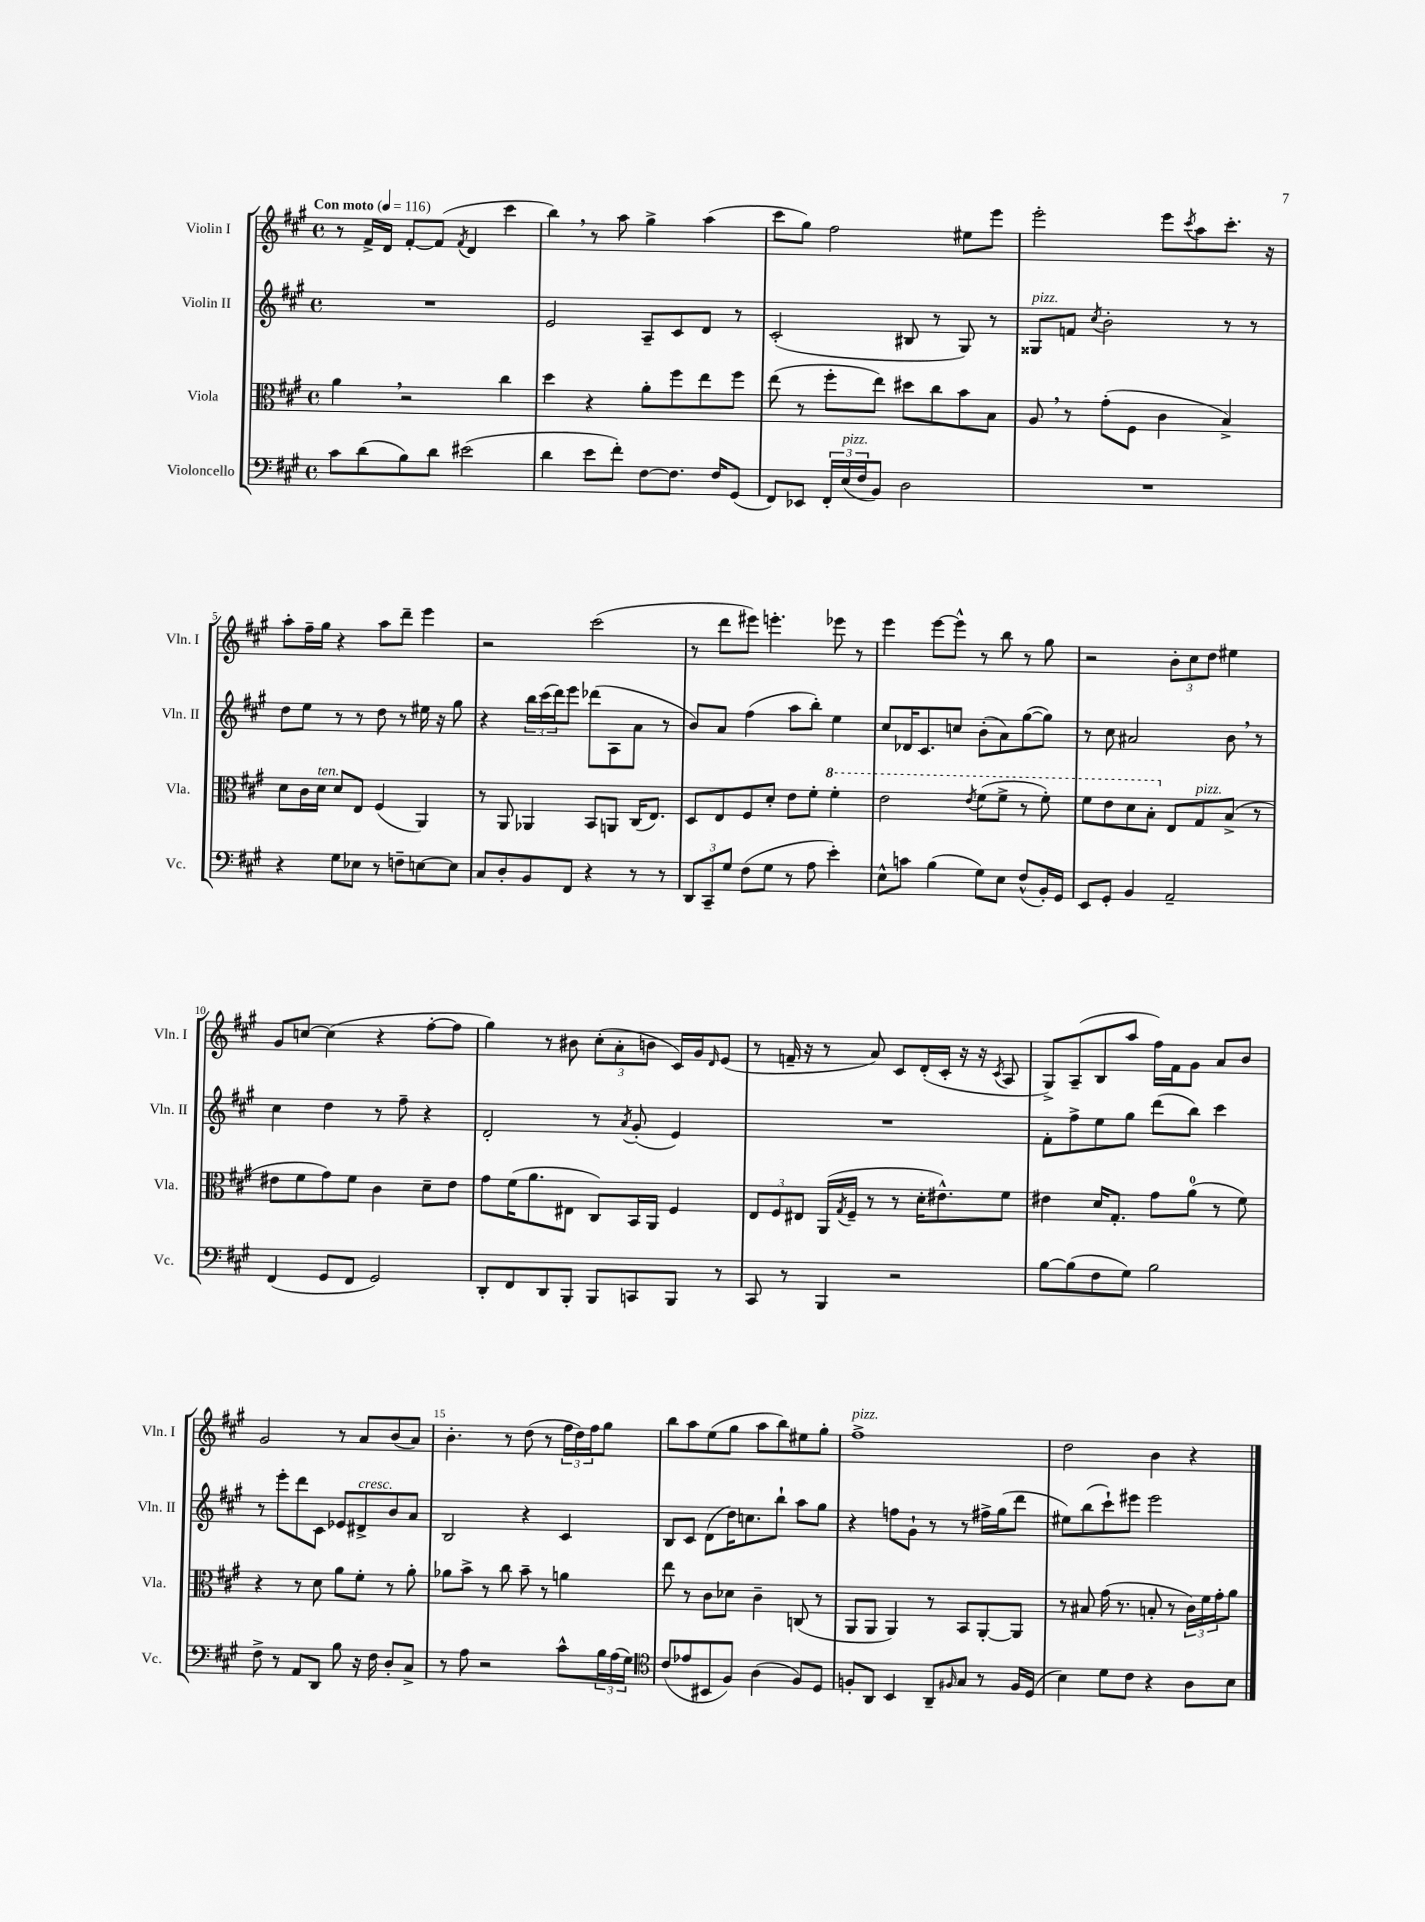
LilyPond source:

<<
\new StaffGroup <<
\new Staff = "s0" \with { instrumentName = "Violin I" shortInstrumentName = "Vln. I" } {
    \clef treble \key a \major \defaultTimeSignature \time 4/4 \tempo "Con moto" 4 = 116
    r8 fis'16-> d'16 fis'8~-. fis'8( \acciaccatura { fis'8 } d'4 cis'''4 |
    b''4) \breathe r8 a''8 gis''4-> a''4( |
    cis'''8 gis''8) fis''2 eis''8 e'''8 |
    e'''2-. e'''8 \acciaccatura { cis'''8 } a''8 cis'''8.-. r16 |
    a''8-. fis''16-- gis''16 r4 a''8 d'''8-- e'''4 |
    r2 cis'''2( |
    r8 d'''8 eis'''8) e'''4.-. ees'''8 r8 |
    e'''4 e'''8~ e'''8-^ r8 b''8 r8 gis''8 |
    r2 \tuplet 3/2 { b'8-. cis''8 d''8 } eis''4 |
    gis'8 c''8~ c''4( r4 fis''8~-. fis''8 |
    gis''4) r8 bis'8 \tuplet 3/2 { cis''8-.( a'8-. b'8 } cis'16) gis'16 \grace { d'16 } e'8( |
    r8 f'16-- r16 r8 a'8) cis'8 d'16-.( cis'16-. r16 r16 \acciaccatura { cis'8 } a8 |
    gis8->) a8--( b8 a''8 fis''16) fis'16 gis'8 a'8 b'8 |
    gis'2 r8 a'8 b'8( a'8) |
    b'4.-. r8 d''8( r8 \tuplet 3/2 { fis''16 d''16) fis''16 } gis''8 |
    b''8 a''8 e''8( gis''8 a''8 b''8) eis''8 gis''8-. |
    fis''1->^\markup { \italic "pizz." } |
    d''2 b'4 r4 \bar "|." |
}
\new Staff = "s1" \with { instrumentName = "Violin II" shortInstrumentName = "Vln. II" } {
    \clef treble \key a \major \defaultTimeSignature \time 4/4
    R1 |
    e'2 a8-- cis'8 d'8 r8 |
    cis'2-.( bis8 r8 gis8) r8 |
    gisis8^\markup { \italic "pizz." } f'8 \acciaccatura { cis''8 } b'2-. r8 r8 |
    d''8 e''8 r8 r8 d''8 r8 eis''16 r16 gis''8 |
    r4 \tuplet 3/2 { b''16 cis'''16( d'''16) } e'''8 des'''8( a8 a'8 r8 |
    b'8) a'8 fis''4( a''8 b''8-.) e''4 |
    cis''8 des'16 cis'8. c''8 b'8-.( a'8) gis''8~( gis''8) |
    r8 cis''8 ais'2 b'8 \breathe r8 |
    cis''4 d''4 r8 fis''8-- r4 |
    d'2-. r8 \acciaccatura { a'8 } gis'8-.( e'4) |
    R1 |
    fis'8-. fis''8-> e''8 gis''8 d'''8( b''8) cis'''4 |
    r8 e'''8-. d'''8 cis'8 ees'8 dis'8->^\markup { \italic "cresc." } b'8 a'8 |
    b2 r4 cis'4 |
    b8 cis'8 d'8( d''16) c''8. b''8-! a''8 gis''8 |
    r4 f''8 gis'8-! r8 r8 fis''16-> gis''16( d'''8 |
    eis''8) b''8( cis'''8-!) eis'''8 eis'''2 \bar "|." |
}
\new Staff = "s2" \with { instrumentName = "Viola" shortInstrumentName = "Vla." } {
    \clef alto \key a \major \defaultTimeSignature \time 4/4
    a'4 \breathe r2 cis''4 |
    d''4 r4 a'8-. fis''8 e''8 fis''8 |
    e''8( r8 fis''8-. e''8) dis''8 cis''8 b'8 b8 |
    a8 \breathe r8 gis'8-.( fis8 cis'4 b4->) |
    d'8 cis'16 d'16^\markup { \italic "ten." } d'8 e8 fis4( a,4) |
    r8 a,8 aes,4 b,8 a,8 cis16( e8.) |
    d8 e8 fis8 d'8-. e'8 fis'8-. \ottava #1 fis''4-. |
    e''2 \acciaccatura { e''8 } fis''8( fis''8-> r8 fis''8-.) |
    fis''8 e''8 d''8 b'8-. \ottava #0 e8 gis8^\markup { \italic "pizz." } b8->( r8 |
    eis'8 fis'8 gis'8) fis'8 cis'4 d'8-- eis'8 |
    gis'8 fis'16( a'8. eis8 cis8) b,16 a,16 fis4 |
    \tuplet 3/2 { e8 fis8 eis8 } a,16( \acciaccatura { gis8 } fis16-- r8 r8 d'16-. eis'8.-^) fis'8 |
    eis'4 d'16 gis8.-. gis'8 a'8-0( r8 fis'8) |
    r4 r8 d'8 a'8 fis'8-. r8 a'8-. |
    aes'8 b'8-> r8 cis''8 b'8-- r8 a'4 |
    e''8 r8 cis'8 des'8 cis'4-- c8( r8 |
    a,8 a,8 a,4) r8 b,8 a,8~-. a,8 |
    r8 bis8 gis'16( r8. b8-. r8 \tuplet 3/2 { cis'16) fis'16 gis'16-. } a'8 \bar "|." |
}
\new Staff = "s3" \with { instrumentName = "Violoncello" shortInstrumentName = "Vc." } {
    \clef bass \key a \major \defaultTimeSignature \time 4/4
    cis'8 d'8( b8) d'8 eis'2( |
    d'4 e'8 fis'8-.) fis8~ fis8. fis16 gis,8( |
    fis,8) ees,8 \tuplet 3/2 { fis,16-. e16^\markup { \italic "pizz." }( fis16 } b,8) d2 |
    R1 |
    r4 gis8 ees8 r8 f8-- e8~ e8 |
    cis8 d8-. b,8 fis,8 r4 r8 r8 |
    \tuplet 3/2 { d,8 cis,8-- gis8 } fis8( gis8 r8 a8 e'4-.) |
    e8-^ c'8 b4( gis8) e8 fis8-^( b,16-.) gis,16 |
    e,8 gis,8-. b,4 a,2-- |
    fis,4( gis,8 fis,8 gis,2) |
    d,8-. fis,8 d,8 b,,8-. b,,8 c,8 b,,8 r8 |
    cis,8 r8 b,,4 r2 |
    b8~ b8( fis8 gis8) b2 |
    fis8-> r8 a,8 d,8 b8 r16 fis16 d8-. cis8-> |
    r8 a8 r2 cis'8-^ \tuplet 3/2 { b16 a16( gis16) } |
    \clef tenor cis'8( ees'8 bis,8 fis8) a4( fis8) d8 |
    f8-. a,8 b,4 a,8-- \grace { fis16 } gis8 r8 fis16 d16( |
    b4) d'8 cis'8 r4 a8 b8 \bar "|." |
}
>>
>>
\layout { \context { \Score \override BarNumber.break-visibility = ##(#f #t #t) barNumberVisibility = #(every-nth-bar-number-visible 5) } }
